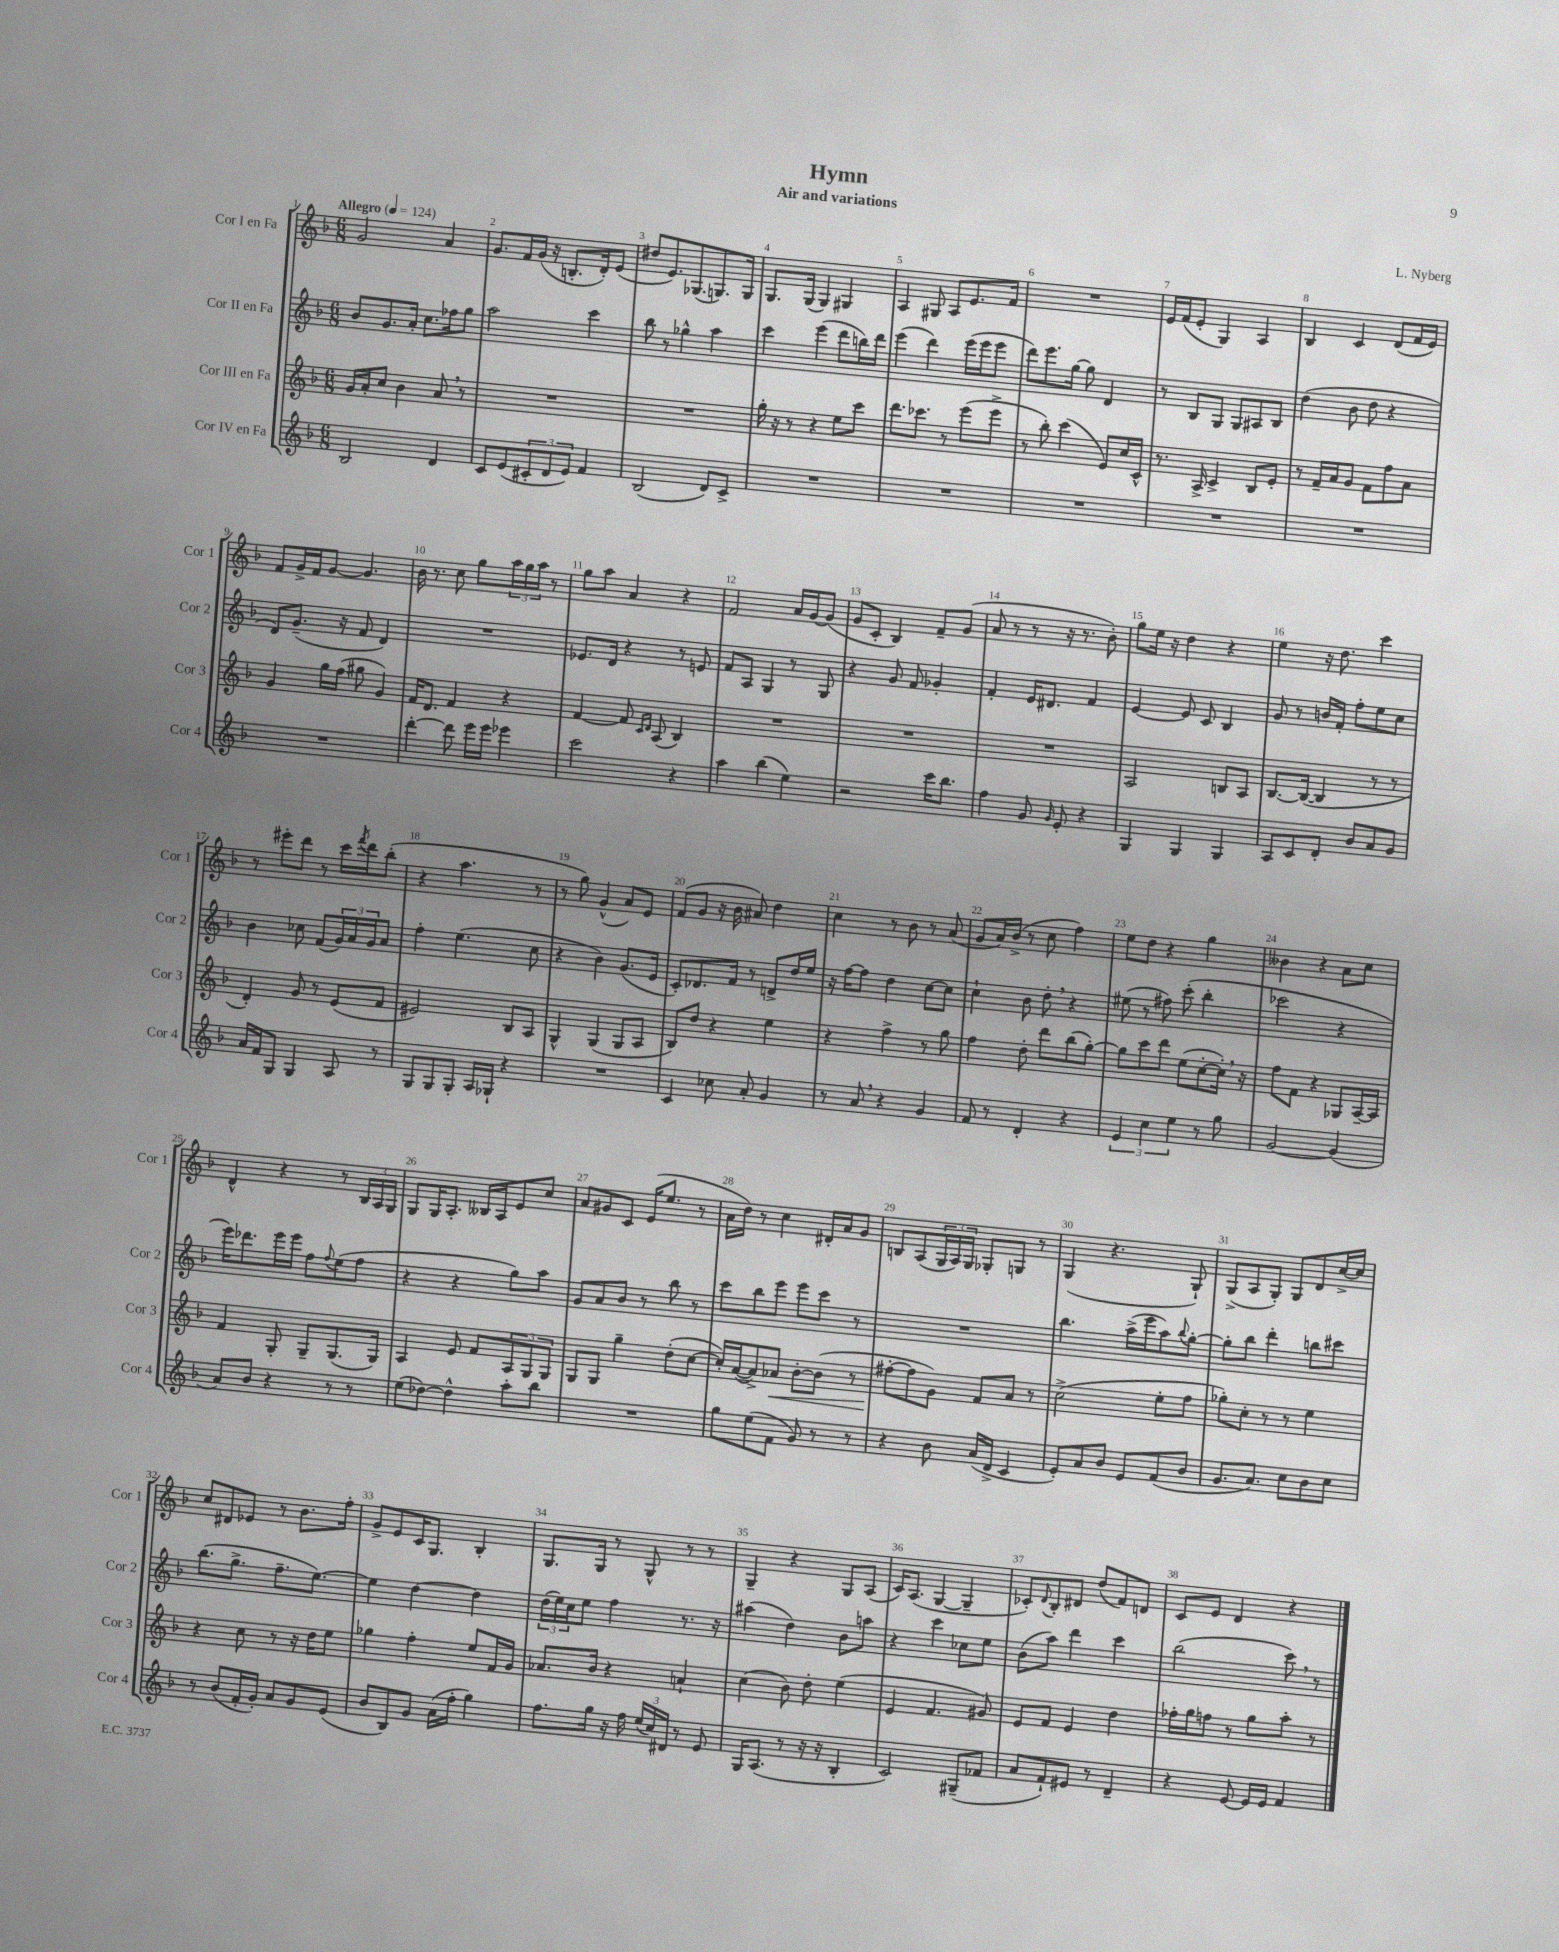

**kern	**kern	**kern	**kern
*staff4	*staff3	*staff2	*staff1
*clefG2	*clefG2	*clefG2	*clefG2
*k[b-]	*k[b-]	*k[b-]	*k[b-]
*M6/8	*M6/8	*M6/8	*M6/8
*MM124	*MM124	*MM124	*MM124
2B-	16g	8b-	2g
.	16a'	.	.
.	8cc	8.g	.
.	4b-	.	.
.	.	16a'	.
.	.	8.cc	.
4d	8a	.	4a
.	.	16ff-	.
.	8r	8gg	.
=	=	=	=
8c	2.r	2aa	8.g
(8e	.	.	.
.	.	.	16f
12c#'	.	.	(16g
.	.	.	16r
12d	.	.	.
.	.	.	8.B'
12e)	.	.	.
4f	.	4ccc	.
.	.	.	16d')
.	.	.	(8e
=	=	=	=
(2B-	2.r	8bb-	8dd#
.	.	8r	8.e)
.	.	4gg-^^	.
.	.	.	(8.G-
8d)	.	4aa	8.G)
8c^	.	.	.
.	.	.	16G
=	=	=	=
2.r	16gg'	4ccc	8.G
.	16r	.	.
.	8r	.	.
.	.	.	(16G
.	4r	(4eee	4G)
.	8ee	8ddd	4G#
.	8ccc	16bb)	.
.	.	16ddd	.
=	=	=	=
2.r	8.ddd	(4eee	4A
.	8.ccc-	.	.
.	.	4ddd)	8G#
.	8r	.	8A
.	(8eee	(16eee	8.e
.	.	16eee	.
.	8eee^	8eee	.
.	.	.	16f
=	=	=	=
2.r	8r	8ddd)	2.r
.	8bb-')	8.eee	.
.	(4ccc	.	.
.	.	[16gg	.
.	.	8gg]	.
.	8e)	4d	.
.	16cc	.	.
.	16c^^	.	.
=	=	=	=
2.r	8.r	8r	16e
.	.	.	(16f
.	.	8B-	8e'
.	16A^	.	.
.	4c^	8G	4G)
.	.	8G	.
.	8B-	8A#	4A
.	8e'	8B-	.
=	=	=	=
2.r	8r	(4dd	4B-
.	16f~	.	.
.	16a	.	.
.	8g	8b-	4c
.	8f	8dd	.
.	8ff	4r	(8d
.	8a	.	16f
.	.	.	16e)
=	=	=	=
2.r	4g	8d)	8f
.	.	(8.g~	16g^
.	.	.	16f
.	16gg	.	[8g
.	(16ff	16r	.
.	8gg#	8f	4.g]
.	4g)	4d)	.
=	=	=	=
[4ddd'	16f	2.r	16b-
.	8.d	.	8.r
8ddd]	4f	.	8cc
16eee	.	.	8gg
16eee	.	.	.
4eee-	4r	.	24aa
.	.	.	24gg
.	.	.	24aa
.	.	.	8r
=	=	=	=
2ccc	[4f	8.e-	8gg
.	.	.	8aa
.	.	16d	.
.	8f]	4r	4a
.	16qqc	.	.
.	16qqd	.	.
.	(8A	.	.
4r	4B-)	8r	4r
.	.	8e	.
=	=	=	=
4aa	2.r	8f	2f
.	.	8A	.
(4bb-	.	4G	.
4ee)	.	8r	16a
.	.	.	[16g
.	.	8G	(8g]
=	=	=	=
2r	2.r	4r	8g
.	.	.	8c'
.	.	8g	4B-)
.	.	8f	.
16ccc	.	4g-'	8f~
8.bb-	.	.	.
.	.	.	(8g
=	=	=	=
4ff	2.r	4f'	8a
.	.	.	8r
8g	.	16e	8r
.	.	8.d#	.
16qqg	.	.	.
8e'	.	.	16r
.	.	.	8.r
4r	.	4f	.
.	.	.	8b-')
=	=	=	=
4G	2A	[4e	8gg
.	.	.	16ee
.	.	.	16r
4G	.	8e]	4dd
.	.	8c	.
4G	8B	4B-	4r
.	8A	.	.
=	=	=	=
8A	[8.B-	8g	4ee
8c	.	8r	.
.	(16B-_	.	.
8d'	4B-]	16b	16r
.	.	16f'	8.dd
8b-	.	8ff'	.
8a	8r	8ee	4ccc
8g	8r	8cc	.
=	=	=	=
16a	4d')	4b-	8r
16f	.	.	.
8G	.	.	8eee#'
4G	8g	8cc-	8ddd
.	8r	(8f	8r
8A	(8e	24g)	16ccc
.	.	24a	.
.	.	.	8qfff
.	.	.	16ddd
.	.	24g	.
8r	8f	8a	(8bb-'
=	=	=	=
8G	2e#)	4ff'	4r
8G	.	.	.
8G'	.	(4.ee	4.aa
16A	.	.	.
16G-`	.	.	.
4r	8B-	.	.
.	8A	8cc	8r
=	=	=	=
2.r	4G^^	4r	8r
.	.	.	8gg)
.	(4G	4b-)	(4g^^
.	8G	(8.g	8a)
.	8A	.	8e
.	.	16e	.
=	=	=	=
4c	8B-)	8c')	(8f
.	8dd	8.d-	8g
8cc-	4r	.	16r
.	.	16f	16b-
8a'	.	8r	8a#)
4g	4ee	8d^	4dd
.	.	16dd	.
.	.	16ee	.
=	=	=	=
8r	4r	16r	4cc
.	.	[16ff	.
8a	.	8ff]	.
4r	4ff^	4dd	8r
.	.	.	8b-
4g	8r	[8cc	8r
.	8gg	8cc]	(8a
=	=	=	=
8f	4ff	4cc`	8g
8r	.	.	16a)
.	.	.	(16b-^
4d'	8dd'	8b-	8r
.	8ddd	8dd'	8cc
4r	(8bb-	4r	4ff)
.	[8gg')	.	.
=	=	=	=
6e	8gg]	(8ee#	8ee
.	8ccc	8r	8dd
6cc	.	.	.
.	8ddd	8ff#)	4r
6ee	.	.	.
.	(8ee	(8ccc'	.
8r	[8cc'	4bb-'	4gg
8gg	16cc'])	.	.
.	16r	.	.
=	=	=	=
[2g	8ff	2ccc-	4b--
.	8f	.	.
.	4r	.	4r
(4g]	8G-	4r	8a
.	[16A~	.	8cc
.	16A]	.	.
=	=	=	=
8a)	4f	16eee)	4d^^
.	.	8.ddd-	.
8b-	.	.	.
4r	8G'	16eee	4r
.	.	16eee	.
.	8G~	8ff	.
.	.	8qqff	.
8r	(8.G	(8ee	8r
8r	.	8ff	24B-
.	.	.	24A
.	16G)	.	.
.	.	.	24G
=	=	=	=
(8ee	4A	4r	8G
[8dd-)	.	.	16G
.	.	.	8.A'
4dd-^^]	8e	4r	.
.	8f	.	16B--
.	.	.	16A
8aa'	12A	8gg)	8e
.	12G	.	.
8bb-	.	8aa	8cc
.	12G	.	.
=	=	=	=
2.r	8G	8g	8a
.	8G	8a	8g#
.	4gg~	8b-	8c
.	.	8r	(16e
.	.	.	8.ee
.	(8dd'	8bb-	.
.	[8cc	8r	8r
=	=	=	=
8gg	16cc'])	8ccc	16a
.	([16a	.	16dd)
(8ee	8a^])	8bb-	8r
8f	8a-	8eee	4cc
8g)	[8b-'	8eee	.
8r	(8b-]	8ccc	16d#'
.	.	.	16a
8r	8r	8r	8g
=	=	=	=
4r	[8ff#'	2.r	8B
.	8ff#]	.	(8A
8b-	8g)	.	24G
.	.	.	24A)
.	.	.	24G
(16a	8f	.	8G-'
16d^	.	.	.
4c	8a	.	8G
.	8r	.	8r
=	=	=	=
8e')	(2cc^	4.bb-	(4G
8a	.	.	.
8b-	.	.	4.r
8e	.	(16aa^	.
.	.	16eee	.
(8f	8ee'	8aa)	.
.	.	8qqbb-	.
8b-	8ff	[8gg'	8G`)
=	=	=	=
8.g	8gg-')	8gg']	(8G^
.	8cc'	8bb-	8A
8.a)	.	.	.
.	8r	4ddd'	8G')
8cc	8r	.	8G
8b-	4ee	8bb	8d
8cc	.	8ccc#	[16cc^
.	.	.	16cc]
=	=	=	=
8r	4r	(8.bb-	8cc
(8b-	.	.	8d#
.	.	8.gg^	.
16f'	8cc	.	8e-
16g')	.	.	.
8a	8r	8.ff~	8r
8g	16r	.	8.b-
.	16dd	[8.ee)	.
(8e	8ee	.	.
.	.	.	16ff'
=	=	=	=
8b-	4gg-	4ee]	8g^
8B-)	.	.	8e
8g	4ff'	[4dd	16c
.	.	.	8.G
(16a	.	.	.
16ff'	.	.	.
4gg)	8ee	4dd]	4B-'
.	16f	.	.
.	16g	.	.
=	=	=	=
8.ff	8.a-	(24dd	8.G
.	.	24ee)	.
.	.	24cc	.
.	.	8ee	.
16gg	16b-	.	16G
16r	4r	4ff	8r
16ff	.	.	.
(24ee	.	.	8G^^
24cc)	.	.	.
24d#	.	.	.
8r	4a`	8.r	8r
8e	.	.	8r
.	.	16r	.
=	=	=	=
16G	(4cc	(4aa#	4G~
(8.A	.	.	.
8r	8b-)	4dd)	4r
16r	8dd'	.	.
16r	.	.	.
4B-'	(4ee	8b-	8G
.	.	8aa	(8A
=	=	=	=
2c)	4e	4r	16c)
.	.	.	(8.A
.	4.f	4ccc	[4G
(8G#~	.	8cc-	4G~]
8f-	8g#)	8ee	.
=	=	=	=
8a	8e	(8b-	8c-')
.	.	.	8qqd
8f`)	8f	8aa)	8B-'
8e#	4e	4ddd	8d#
8r	.	.	(8dd
4d~	4dd	4ccc	8f)
.	.	.	8d
=	=	=	=
4r	16ff-'	(2bb-	8c
.	16gg	.	.
.	8ff	.	8e
[8e	8r	.	4d
16e]	8gg	.	.
16e	.	.	.
4f	8aa'	8ccc)	4r
.	8r	8r	.
==	==	==	==
*-	*-	*-	*-
